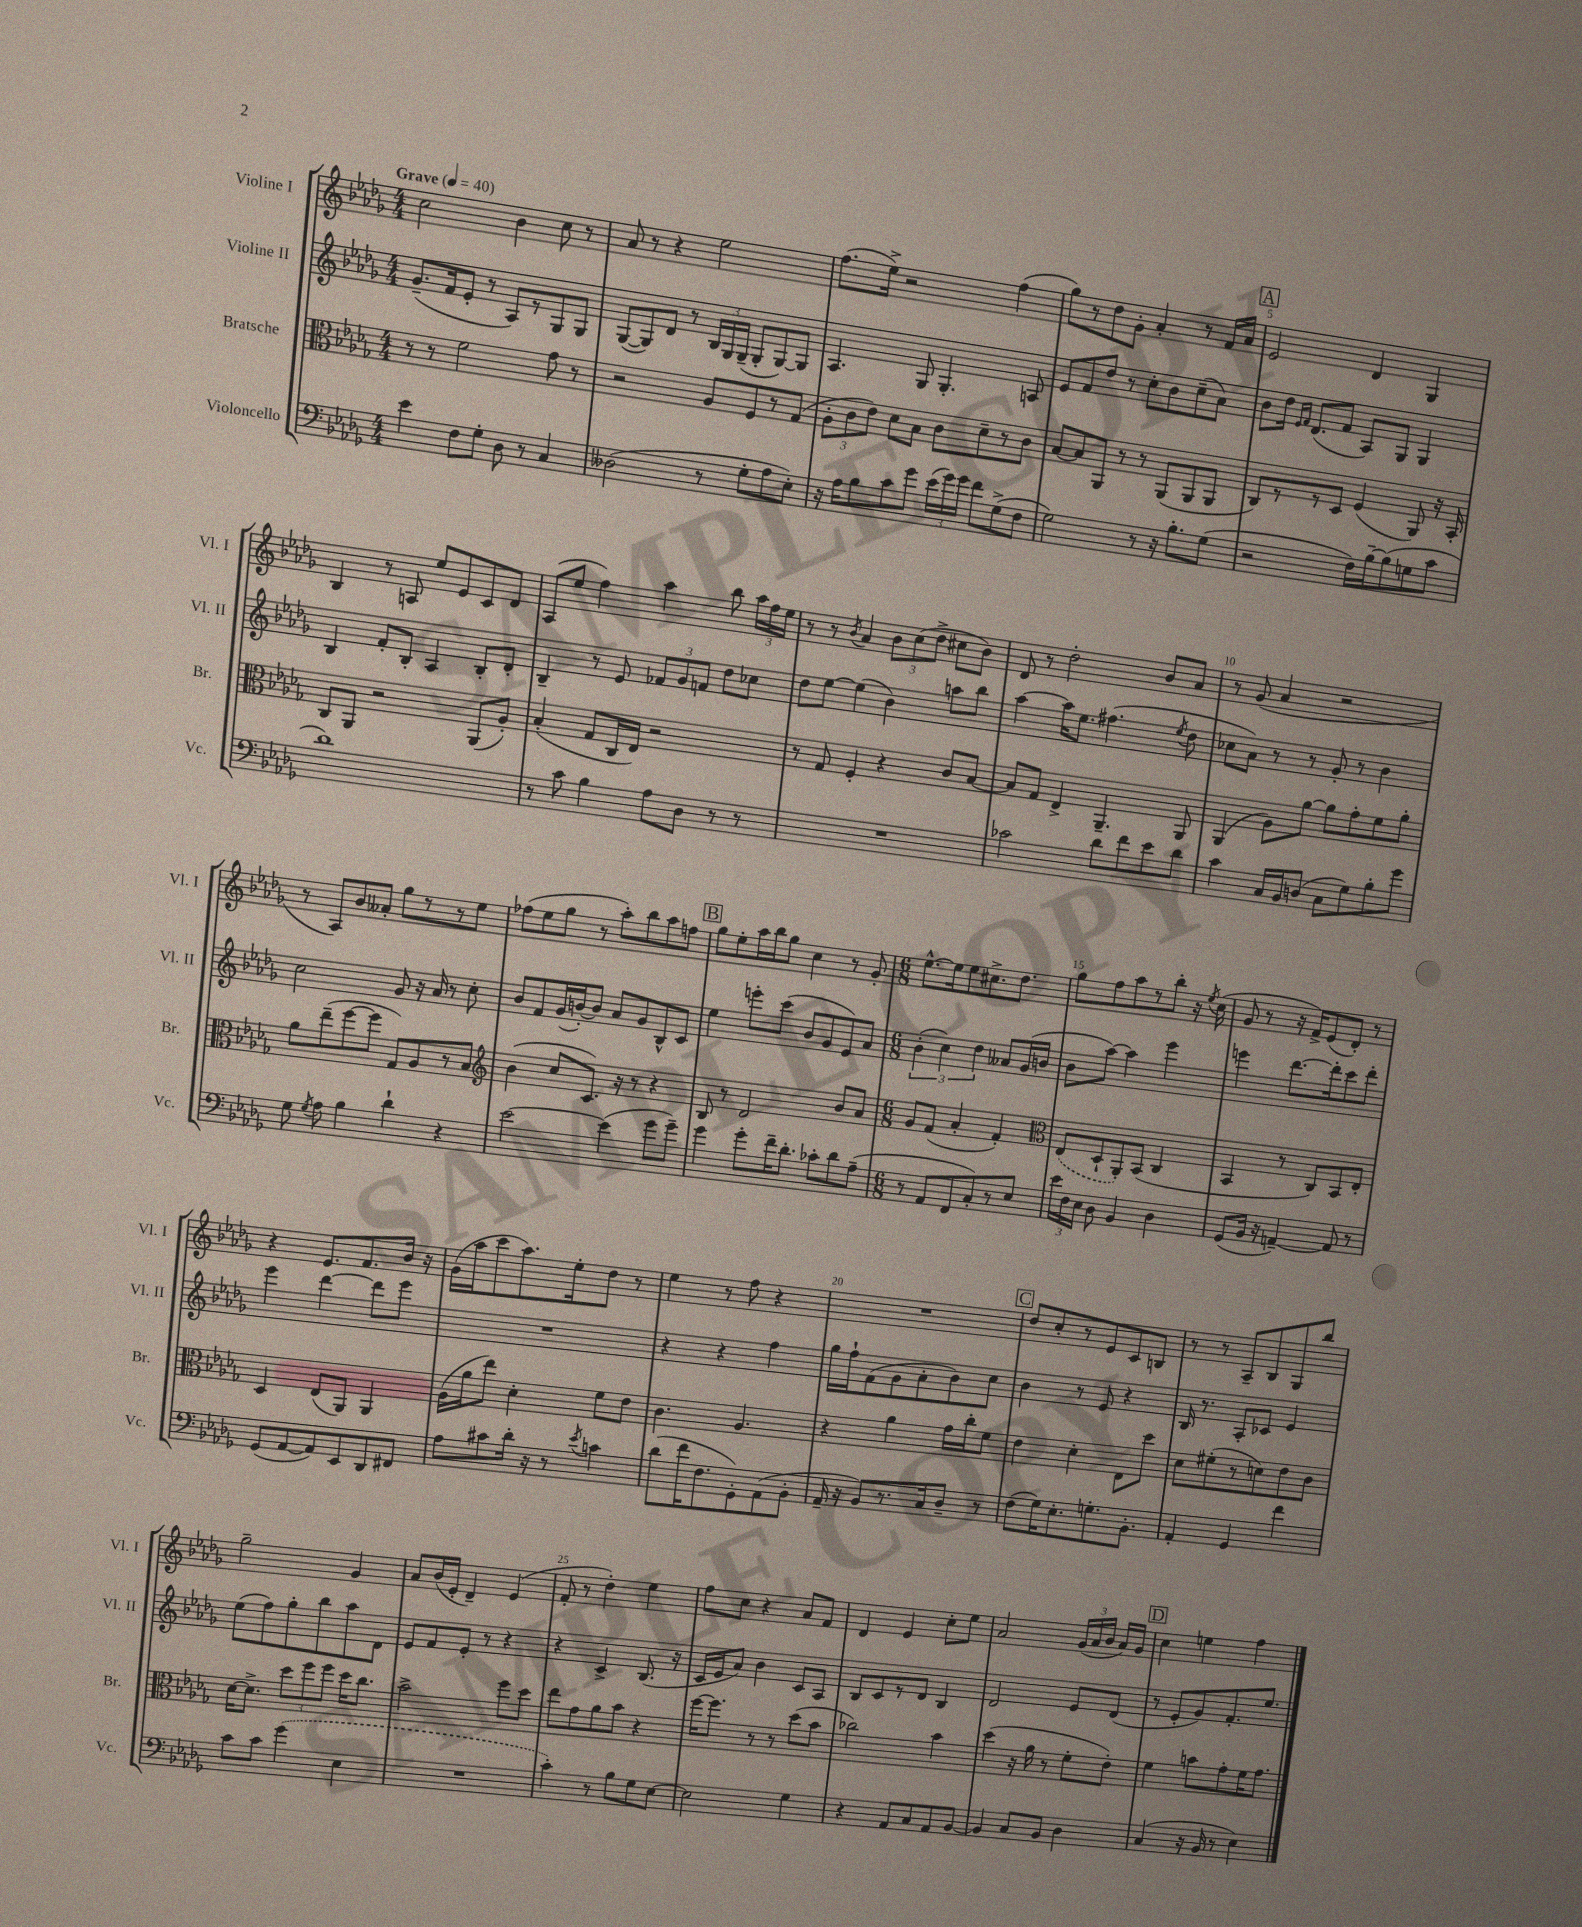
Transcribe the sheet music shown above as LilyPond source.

<<
\new StaffGroup <<
\new Staff = "s0" \with { instrumentName = "Violine I" shortInstrumentName = "Vl. I" } {
    \clef treble \key des \major \numericTimeSignature \time 4/4 \tempo "Grave" 4 = 40
    \autoBeamOff c''2 bes'4 c''8 r8 |
    aes'8 r8 r4 ees''2 |
    f''8.[( ees''16]->) r2 f''4( |
    ges''8[) r8 des''8 ges'8]-. aes'4-. r8 f'16[ aes'16] |
    \mark \markup { \box "A" } ees'2 des'4 ges4 |
    bes4 r8 a8 ees''8[ ees'8 c'8 des'8] |
    aes8[( ees''8] f''4) aes''4 bes''8 \tuplet 3/2 { aes''16[ f''16 ees''16] } |
    r8 r8 \acciaccatura { bes'8 } aes'4 \tuplet 3/2 { bes'8[ c''8( des''8]-> } cis''8[ bes'8]) |
    des'8 r8 des''2-. bes'8[ aes'8] |
    r8 ges'8( aes'4 r2 |
    r8 aes8[) bes'8 aeses'8]-. ges''8[ r8 r8 ees''8] |
    fes''8[( ees''8 ges''8] r8 aes''8[-.) bes''8 aes''8 f''8] |
    \mark \markup { \box "B" } ges''8[ ees''8-. aes''16 bes''16 ges''8] c''4 r8 ges'8-. |
    \numericTimeSignature \time 6/8 ees''8.[~-^ ees''16 ees''8 cis''8.-> des''8.] |
    ges''8[ f''8 aes''8 r8 bes''8]-. r16 \acciaccatura { ees''8 } c''16( |
    ges'8 r8 r16 f'16[->) ees'8( des'8]-.) r8 |
    r4 ees'8.[ f'8. bes'16] r16 |
    ges'16[( aes''16 c'''8 aes''8.) ees''16-. des''8] r8 |
    ees''4 r8 f''8 r4 |
    R2. |
    \mark \markup { \box "C" } des''8[ c''8-. r8 ees'8 c'8 b8] |
    r8 r8 aes8[-- bes8 ges8 bes''8] |
    ges''2-- ges'4 |
    aes'8[ bes'16( ees'16]-. des'4--) ees'4( |
    f'8-. r8 des''4-.) ees''4 |
    f''8[ c''8] r4 aes'8[ f'8] |
    des'4 ees'4 c''8[-. ees''8] |
    aes'2 \tuplet 3/2 { ges'16[( aes'16 bes'16] } aes'16[) ges'16] |
    \mark \markup { \box "D" } c''4 e''4 f''4 \bar "|." |
}
\new Staff = "s1" \with { instrumentName = "Violine II" shortInstrumentName = "Vl. II" } {
    \clef treble \key des \major \numericTimeSignature \time 4/4
    \autoBeamOff ges'8.[--( f'16 ees'8]-. r8 aes8[) r8 ges8 ges8] |
    ges8[~( ges8) des'8] r8 \tuplet 3/2 { bes16[ ges16 ges16]--( } ges8[-. ges8~) ges8] |
    aes4. ges8 ges4.-. a8 |
    ees'8[ f'8 des''8] r8 c''8[-. bes'8 c''8--( aes'8]) |
    \mark \markup { \box "A" } bes'8[ des''16] \grace { ees'16[ f'16] } des'8.[( f'8] aes8[) ges8] ges4 |
    bes4 f'8[-. bes8]-. aes4 bes8[-. des'8]-. |
    bes4-- r8 ees'8 \tuplet 3/2 { fes'8[ ges'8 f'8] } des''8[ ces''8] |
    des''8[ ees''8]~ ees''4( bes'4) a''8[ bes''8] |
    aes''4~ aes''16[ ees''8.] fis''4.( \acciaccatura { ees''8 } des''8 |
    ces''8[ aes'8]) r8 r8 ges'8-. r8 bes'4 |
    c''2 ges'8 r16 aes'16 r8 c''8-. |
    bes'8[ f'8 ges'16( b'16~-.) b'8] aes'8[ ges'8 bes8-^ c'8] |
    \mark \markup { \box "B" } ees''4 e'''8[-. c'''8]( bes'8[ ges'8 ees'8) aes'8] |
    \numericTimeSignature \time 6/8 \tuplet 3/2 { bes'4-.( c''4) des''4 } aeses'8[ ges'16( b'16] |
    bes'8[ aes''8]~) aes''4 ees'''4 |
    e'''4 des'''8.[~ des'''16-. c'''8 des'''8]-. |
    ees'''4 des'''4~ des'''8[ ees'''8] |
    R2. |
    r4 r4 f''4 |
    ges''16[ f''16-! f'8( ges'8 aes'8-. bes'8) c''8] |
    \mark \markup { \box "C" } bes'4 r8 ees'8 r4 |
    bes16 r8. aes8[-. ces'8] ees'4 |
    ees''8[( f''8) ges''8-. bes''8 aes''8 des'8] |
    ees'8[ f'8 ees'8]-. r8 r4 |
    r4 c'4-> bes8.( r16 |
    c'16[ ees'16 aes'8]) bes'4 c'8[ aes8] |
    bes8[ c'8 r8 des'8] bes4 |
    des'2 ees'8[ des'8]( |
    \mark \markup { \box "D" } r8 ees'8[-. ges'8) f'8.-. ees''8.] \bar "|." |
}
\new Staff = "s2" \with { instrumentName = "Bratsche" shortInstrumentName = "Br." } {
    \clef alto \key des \major \numericTimeSignature \time 4/4
    \autoBeamOff r8 r8 f'2 ges'8 r8 |
    r2 aes8[ f8 r8 ges8]( |
    \tuplet 3/2 { aes8[-. c'8 ees'8]) } des'8[ bes8] c'8[ des'8-- r8 c'8] |
    bes8[~ bes8 aes,8] r8 r8 aes,8[( aes,8 aes,8] |
    \mark \markup { \box "A" } c8[) r8 r8 des8] f4( aes,8) r16 bes,16-. |
    c8[ aes,8] r2 aes,8[( aes8]-.) |
    bes4-.( ges8[ c16 ees16]) r2 |
    r8 ges8 f4-. r4 c'8[ bes8]~ |
    bes8[ ges8] ees4-> aes,4.-- aes,8 |
    aes,4( aes8[) aes'8]~ aes'8[ ges'8-. f'8 aes'8]-. |
    aes'8[ ees''8--( f''8~ f''8] ges8[) aes8 r8 bes8] |
    \clef treble bes'4( c''8[ c'8.]) r16 r8 r4 |
    \mark \markup { \box "B" } bes8 r8 des'2 bes'8[ aes'8] |
    \numericTimeSignature \time 6/8 ges'8[ f'8]( aes'4-. f'4-.) |
    \clef alto \once \slurDashed ees8[( des8-! aes,8-.) bes,8]( c4 |
    bes,4 r8 c8[) bes,8 ees8]-. |
    des4 ees8[( aes,8]) aes,4 |
    aes16[( aes'16 ees''8]) des'4-. f'8[ ees'8] |
    c'4. aes4. |
    r4 aes'4 ges'16[ c''16-. f'8] |
    \mark \markup { \box "C" } ees'4 des'4-. ees8[ des''8] |
    des'8[ fis'8-.( r8 d'8) ees'8 c'8] |
    des'16[~ des'8.]-> \tuplet 3/2 { des''8[ f''8 f''8] } des''16[ c''8.] |
    bes'2-> f''8[ des''8] |
    ees''8[ ges'8 aes'8 bes'8] r4 |
    f''16[~ f''8.] r8 r8 des''8[( bes'8] |
    ces''2) bes'4 |
    des''4( r16 aes'16 r8 f'8[-. ees'8]-.) |
    \mark \markup { \box "D" } f'4 b'8[ ges'8-. f'16 ges'8.] \bar "|." |
}
\new Staff = "s3" \with { instrumentName = "Violoncello" shortInstrumentName = "Vc." } {
    \clef bass \key des \major \numericTimeSignature \time 4/4
    \autoBeamOff ees'4 f8[ ges8]-. des8 r8 c4 |
    deses2( r8 ges8[-. aes8 ees8]-.) |
    r16 aes16[ bes8 c'8 ges'8] \tuplet 3/2 { ees'16[( ges'16) ges'16] } f'8[ ges8->( f8] |
    ges2) r8 r16 bes8.[-. ges8]( |
    \mark \markup { \box "A" } r2 f16[) bes16~-- bes8( g8 c'8] |
    des'1) |
    r8 c'8 bes4 aes8[ des8] r8 r8 |
    R1 |
    ces'2 des'8[ f'8 ees'8 des'8] |
    c'4 c16[ bes,16 d8]( c8[ ges8) bes8-. ges'8] |
    ges8 \acciaccatura { ges8 } aes8 bes4 des'4-! r4 |
    ees'2~ ees'4( ges'8[ ges'8]--) |
    \mark \markup { \box "B" } ges'4 ges'8[-. f'16-- des'8.]-. ces'8[-. des'8 aes8]--( |
    \numericTimeSignature \time 6/8 r8 aes,8[ f,8 c8-.) r8 ees8] |
    \tuplet 3/2 { ees'16[ f16 ees16] } des8 bes,4 des4 |
    ges,8[( bes,16] r16 a,4~--) a,8 r8 |
    ges,8[( aes,8~ aes,8) ees,8 des,8 fis,8] |
    aes8[ cis'8 des'16]-. r16 r8 \acciaccatura { ees'8 } c'4 |
    des'8[( f'16 f8. ges,8-.) aes,8( bes,8]-. |
    aes,16-- r16 bes,8[) r8. c16 des8]-- r8 |
    \mark \markup { \box "C" } f8[( ges16) ees8.-. g8.-. bes,8.]-. |
    aes,4-. ges,4 f'4 |
    c'8[ c'8] \once \slurDashed ges'4( ees4 |
    R2. |
    c'4-.) r8 bes8[ ges8 ees8]~ |
    ees2 ges4 |
    r4 aes,8[ c8 aes,8 bes,8]~ |
    bes,4 c8[ bes,8] des4 |
    \mark \markup { \box "D" } c4( r16 bes,16 r8 ees4) \bar "|." |
}
>>
>>
\layout { \context { \Score \override BarNumber.break-visibility = ##(#f #t #t) barNumberVisibility = #(every-nth-bar-number-visible 5) } }
